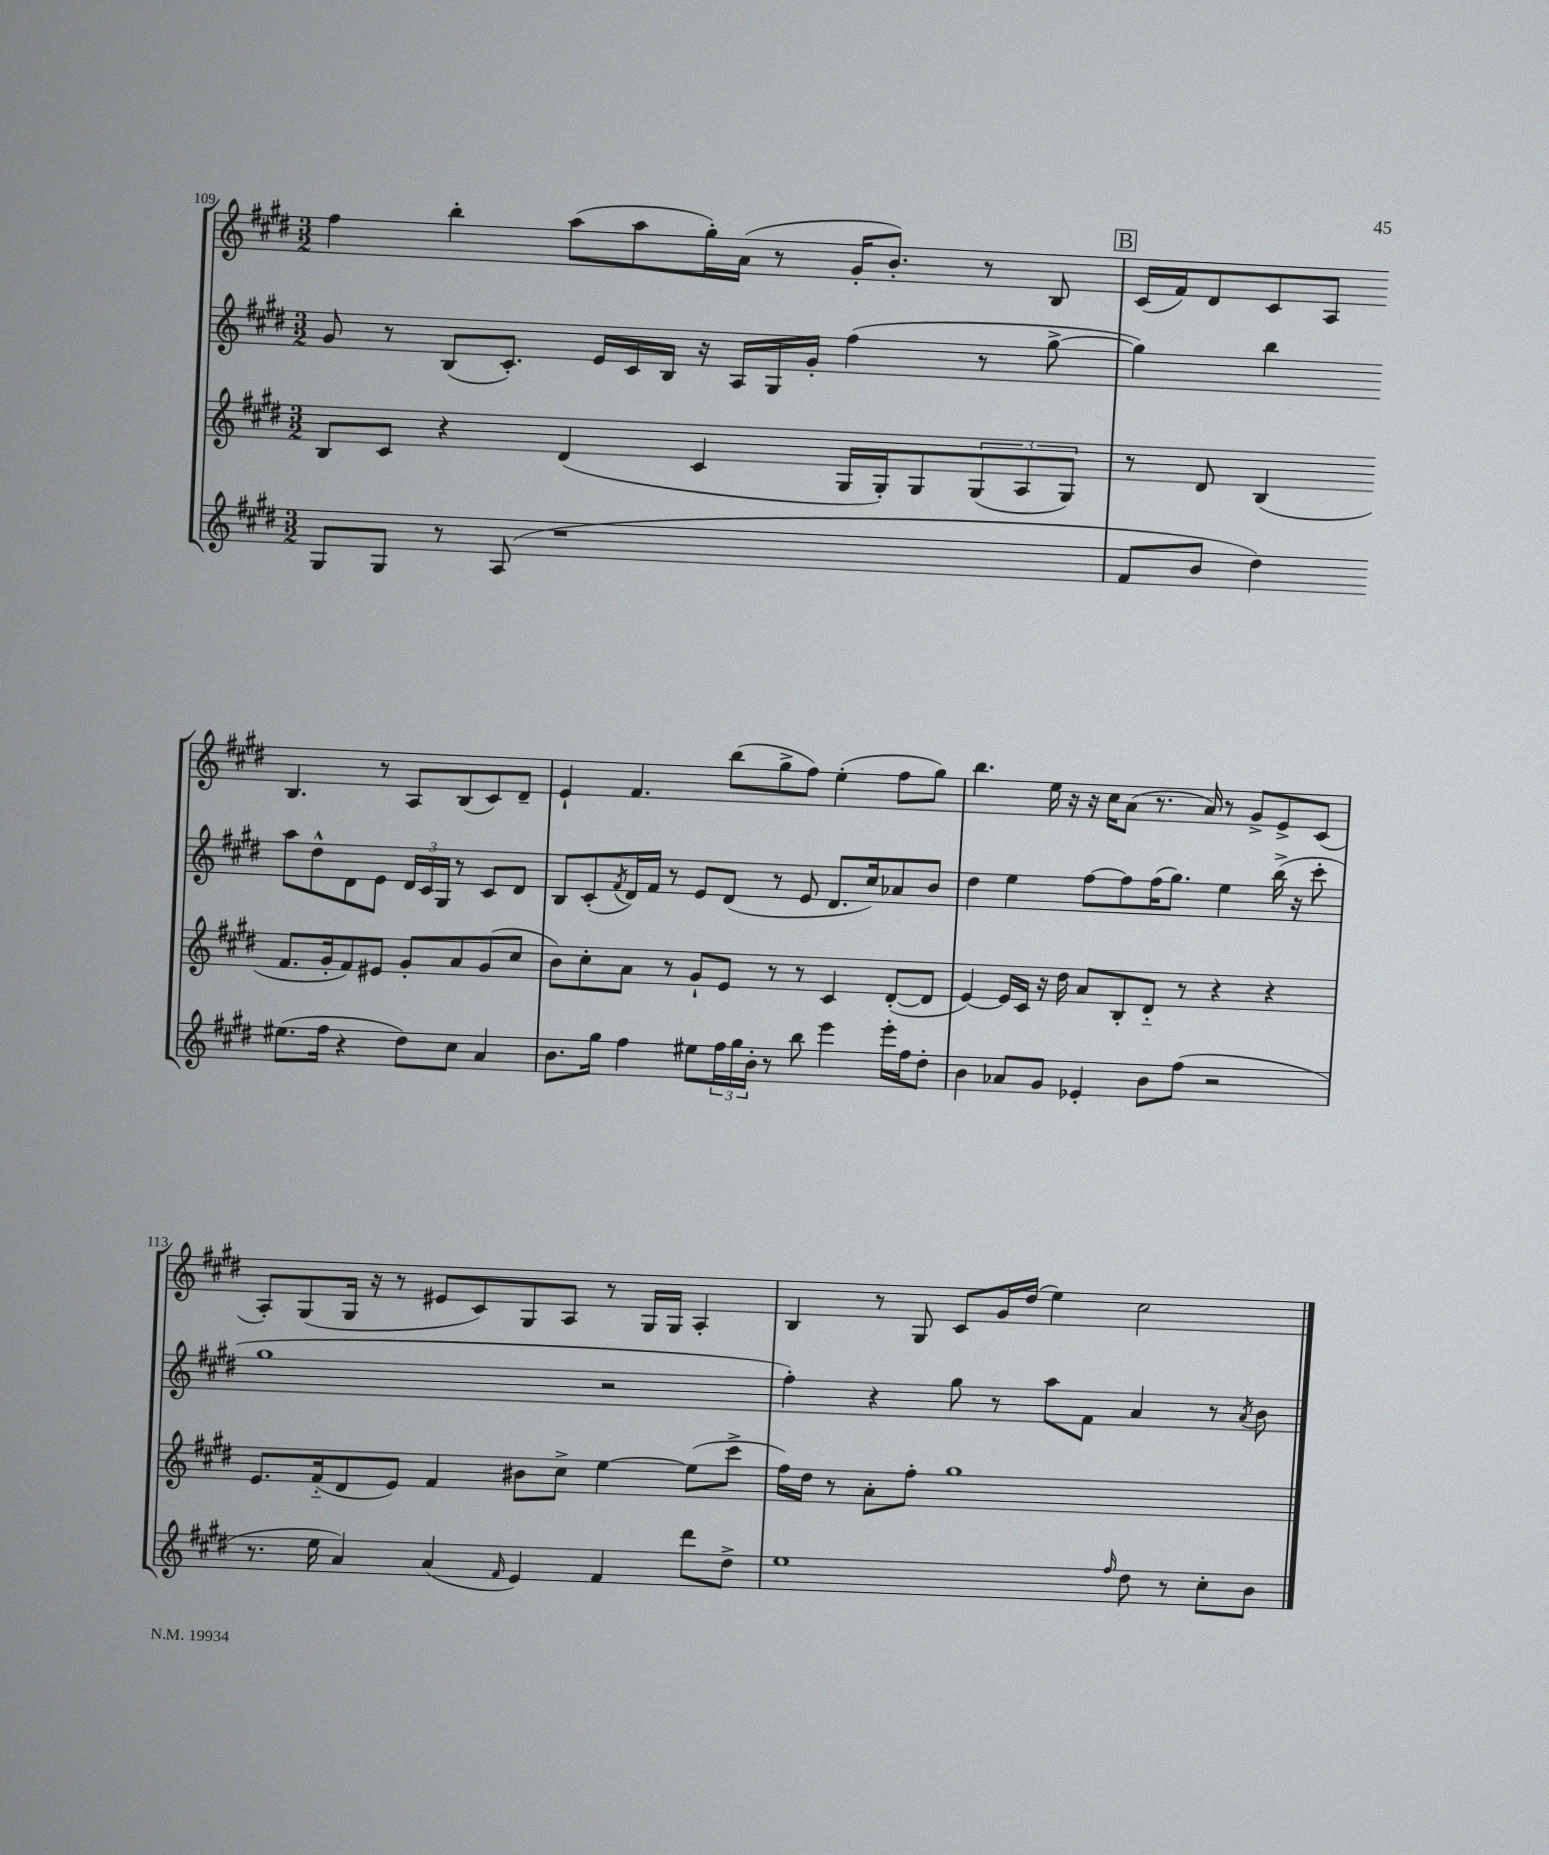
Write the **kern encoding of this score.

**kern	**kern	**kern	**kern
*part4	*part3	*part2	*part1
*staff4	*staff3	*staff2	*staff1
*clefG2	*clefG2	*clefG2	*clefG2
*k[f#c#g#d#]	*k[f#c#g#d#]	*k[f#c#g#d#]	*k[f#c#g#d#]
*M3/2	*M3/2	*M3/2	*M3/2
=109	=109	=109	=109
8G#/L	8B/L	8g#/	4ff#\
8G#/J	8c#/J	8r	.
8r	4r	(8B/L	4bb'\
(8A/	.	8.c#'/J)	.
1r	(4d#/	.	(8aa\L
.	.	16e/LL	.
.	.	16c#/	8aa\
.	.	16B/JJ	.
.	4c#/	16r	16gg#'\L)
.	.	16A/LL	(16a\JJ
.	.	16G#/	8r
.	.	16g#'/JJ	.
.	16G#/LL	(4ff#\	16g#'/KL
.	16G#'/J)	.	8.b'/J)
.	8G#/	.	.
.	(12G#/	8r	8r
.	12A/	.	.
.	.	[8gg#^\	8B/
.	12G#/J)	.	.
!!LO:REH:place=s1:t=B
=110	=110	=110	=110
8f#/L	8r	4gg#\])	(16c#/LL
.	.	.	16f#/J)
8b/J	8d#/	.	8d#/
4dd#\)	(4B/	4bb\	8c#/
.	.	.	8A/J
(8.ee#X\L	8.f#/L	8aa\L	4.B/
.	.	8dd#^^\	.
16ff#\Jk	16g#'/k	.	.
4r	8f#/)	8d#\	.
.	8e#X/J	8e\J	8r
8dd#\L)	8g#'/L	24d#/LL	8A/L
.	.	24c#/	.
.	.	24G#/JJ	.
8cc#\J	8a/	8r	(8B/
4a/	(8g#/	8c#/L	8c#/)
.	8cc#/J	8d#/J	8d#~/J
!!LO:LB:g=z
=111	=111	=111	=111
8.b\L	8b\L)	8B/L	4e`/
.	8cc#'\	(8c#'/	.
16gg#\Jk	.	.	.
.	.	8qf#/	.
4ff#\	8a\J	16d#/L)	4.f#/
.	.	16f#/JJ	.
.	8r	8r	.
8ee#X\L	8g#`/L	8e/L	.
24ff#\L	8e/J	(8d#/J	(8bb\L
24gg#\	.	.	.
24b'\JJ	.	.	.
8r	8r	8r	8gg#^\
8bb\	8r	8e/	8ff#\J)
4eee\	4c#/	8.d#/L	(4ee'\
.	.	16cc#/k)	.
16eee'\LL	([8d#'/L	8a-X/	8ff#\L
16ff#\J	.	.	.
8dd#'\J	8d#/J]	8b/J	8gg#\J)
=112	=112	=112	=112
4b\	[4e/)	4dd#\	4.bb\
8a-X/L	16e/LL]	4ee\	.
.	16c#/JJ	.	.
8g#/J	16r	.	16ee\
.	16dd#\	.	16r
4e-X'/	8a/L	[8ff#\L	16r
.	.	.	16cc#\KL
.	8B'/	8ff#\]	(8a\J
8b\L	8d#/J	(16ff#\K	8.r
.	.	8.gg#\J)	.
(8ff#\J	8r	.	.
.	.	.	16a/)
2r	4r	4ee\	8r
.	.	.	8g#^/L
.	4r	(16bb^\	8e^/
.	.	16r	.
.	.	8ccc#'\	(8c#/J
!!LO:LB:g=z
=113	=113	=113	=113
8.r	8.e/L	1gg#	8A'/L)
.	.	.	(8G#/
16ee\	(16f#/k	.	.
4a/)	8d#/	.	16G#/Jk
.	.	.	16r
.	8e/J)	.	8r
(4a/	4f#/	.	8e#X/L
.	.	.	8c#/)
16qqf#/	.	.	.
4e/)	8b#X\L	.	8G#/
.	8cc#^\J	.	8A/J
4f#/	[4ee\	2r	8r
.	.	.	16G#/LL
.	.	.	16G#/JJ
8ddd#\L	(8ee\L]	.	4A'/
8dd#^\J	8ccc#^\J	.	.
=114	=114	=114	=114
1ee	16ff#\LL)	4ff#'\)	4B/
.	16dd#\JJ	.	.
.	8r	.	.
.	8a'\L	4r	8r
.	8ff#'\J	.	8G#/
.	1gg#	8gg#\	8c#/L
.	.	8r	16g#/L
.	.	.	(16dd#/JJ
.	.	8aa\L	4ee\)
.	.	8f#\J	.
16qqff#/	.	.	.
8dd#\	.	4a/	2cc#\
8r	.	.	.
8cc#'\L	.	8r	.
.	.	8qa/	.
8b\J	.	8b\	.
==	==	==	==
*-	*-	*-	*-
